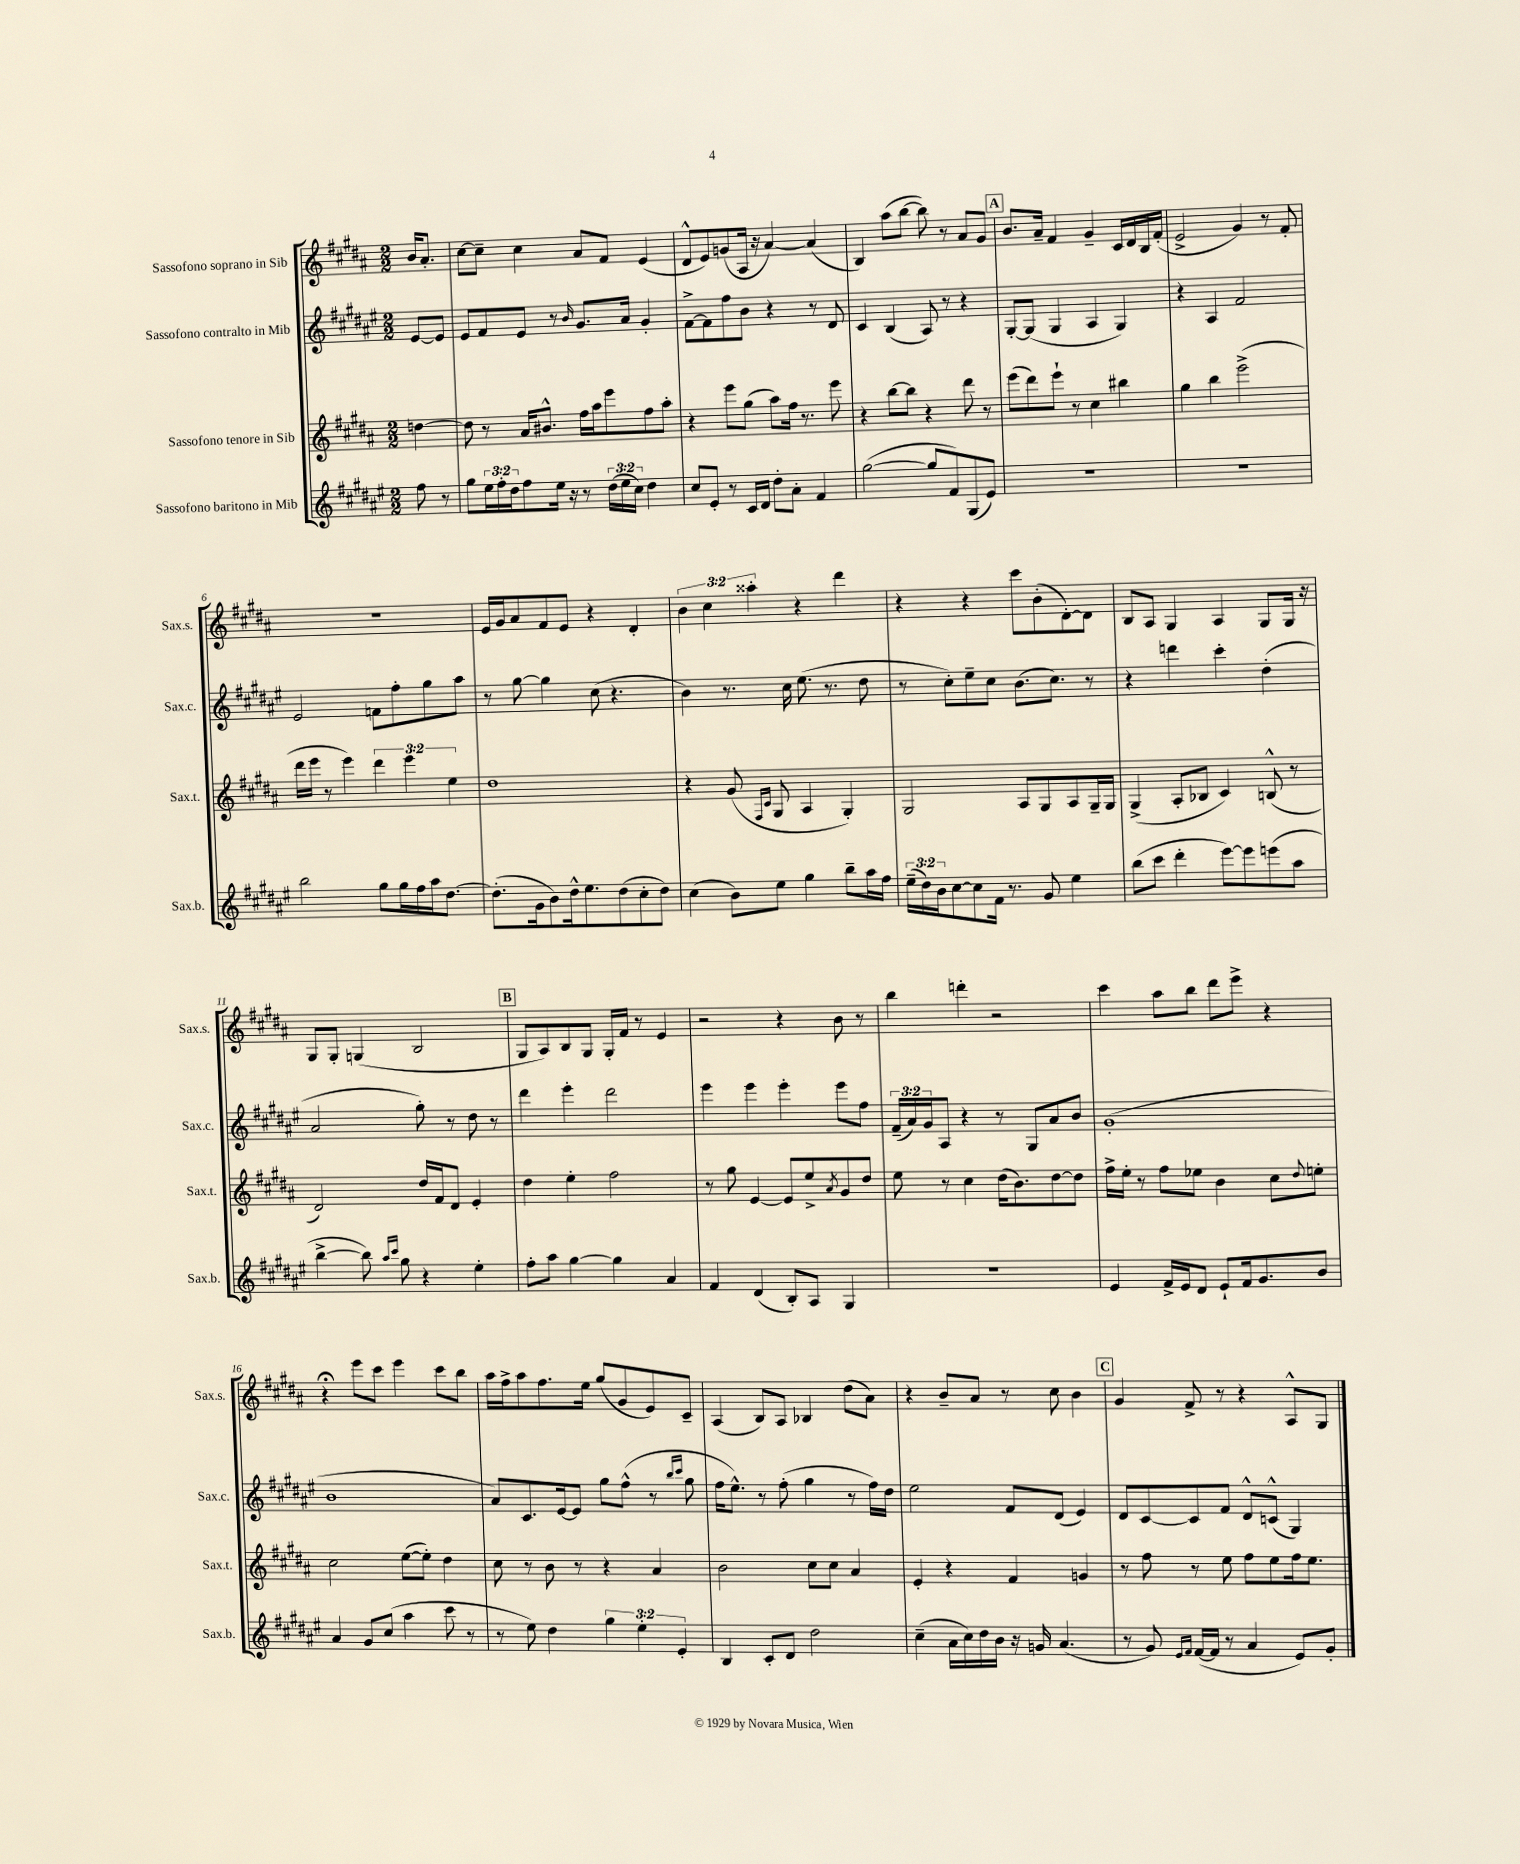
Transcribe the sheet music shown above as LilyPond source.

<<
\new StaffGroup <<
\new Staff = "s0" \with { instrumentName = "Sassofono soprano in Sib" shortInstrumentName = "Sax.s." } {
    \clef treble \key b \major \numericTimeSignature \time 2/2 \override Staff.TupletNumber.text = #tuplet-number::calc-fraction-text \partial 4
    b'16 ais'8.-. |
    cis''8~ cis''8-- cis''4 ais'8 fis'8 e'4( |
    dis'8-^ e'8) g'8( ais16 r16 ais'4~) ais'4( |
    b4) ais''8( b''8~ b''8) r8 ais'8 gis'8 |
    \mark \markup { \box "A" } b'8. ais'16-- fis'4 gis'4-- cis'16 dis'16 b16 fis'16-.( |
    e'2-> gis'4) r8 fis'8-. |
    r1 |
    e'16 gis'16 ais'8 fis'8 e'8 r4 dis'4-. |
    \tuplet 3/2 { b'4 cis''4 aisis''4-. } r4 dis'''4 |
    r4 r4 cis'''8 b'8-.( dis'8~-.) dis'8 |
    b8 ais8 gis4 ais4 gis8 gis16 r16 |
    gis8 gis8-. g4( b2 |
    \mark \markup { \box "B" } gis8 ais8) b8 gis8 gis16-. fis'16 r8 e'4 |
    r2 r4 b'8 r8 |
    b''4 d'''4-. r2 |
    cis'''4 ais''8 b''8 dis'''8 e'''8-> r4 |
    r4\fermata e'''8 cis'''8 e'''4 cis'''8 b''8 |
    ais''16 fis''16-> ais''8 fis''8. e''16 gis''8( gis'8 e'8) cis'8-- |
    ais4( b8) ais8 bes4 dis''8( ais'8) |
    r4 b'8-- ais'8 r8 cis''8 b'4 |
    \mark \markup { \box "C" } gis'4 fis'8-> r8 r4 ais8-^ gis8 \bar "|." |
}
\new Staff = "s1" \with { instrumentName = "Sassofono contralto in Mib" shortInstrumentName = "Sax.c." } {
    \clef treble \key fis \major \numericTimeSignature \time 2/2 \override Staff.TupletNumber.text = #tuplet-number::calc-fraction-text \partial 4
    eis'8~ eis'8 |
    eis'8 fis'8 eis'8 r8 \grace { b'16 } gis'8. ais'16 gis'4-. |
    fis'8~-> fis'8 fis''8 b'8 r4 r8 dis'8 |
    cis'4 b4( ais8) r8 r4 |
    \mark \markup { \box "A" } gis8~-. gis8( gis4 ais4 gis4) |
    r4 ais4 fis'2 |
    eis'2 f'8 fis''8-. gis''8 ais''8 |
    r8 gis''8~ gis''4 cis''8( r4. |
    b'4) r8. cis''16 eis''8.( r8. dis''8 |
    r8 cis''8-.) eis''8-- cis''8 b'8.( cis''8.) r8 |
    r4 d'''4 cis'''4-. dis''4-.( |
    ais'2 gis''8-.) r8 dis''8 r8 |
    \mark \markup { \box "B" } dis'''4 eis'''4-. dis'''2 |
    eis'''4 eis'''4 eis'''4-. eis'''8 fis''8 |
    \tuplet 3/2 { fis'16--( ais'16) gis'16 } ais8 r4 r8 gis8 ais'8 b'8 |
    gis'1-.( |
    b'1 |
    ais'8) cis'8. eis'16~ eis'8 gis''8 fis''8-^( r8 \grace { b''16 cis'''16 } gis''8 |
    fis''16 eis''8.-^) r8 fis''8-.( gis''4 r8 fis''16) dis''16 |
    eis''2 fis'8 dis'8( eis'4) |
    \mark \markup { \box "C" } dis'8 cis'8~ cis'8 fis'8 dis'8-^ c'8-^( gis4) \bar "|." |
}
\new Staff = "s2" \with { instrumentName = "Sassofono tenore in Sib" shortInstrumentName = "Sax.t." } {
    \clef treble \key b \major \numericTimeSignature \time 2/2 \override Staff.TupletNumber.text = #tuplet-number::calc-fraction-text \partial 4
    d''4~ |
    d''8 r8 ais'16 bis'8.-^ fis''16 ais''16 e'''8 fis''8 ais''8-. |
    r4 e'''8 gis''8( ais''8) fis''16 r8. e'''8 |
    r4 b''8~ b''8 r4 dis'''8 r8 |
    \mark \markup { \box "A" } e'''8( dis'''8) e'''8-! r8 cis''4 bis''4 |
    gis''4 b''4 e'''2->( |
    dis'''16 e'''16 r8 e'''4) \tuplet 3/2 { dis'''4 e'''4 e''4 } |
    dis''1 |
    r4 gis'8( \grace { fis16 cis'16 } gis8 ais4 gis4-.) |
    gis2 ais8 gis8 ais8 gis16-- gis16 |
    gis4->( ais8-. bes8 cis'4) b8-^( r8 |
    dis'2) dis''16 fis'16 dis'8 e'4-. |
    \mark \markup { \box "B" } dis''4 e''4-. fis''2 |
    r8 gis''8 e'4~ e'8 e''8-> \acciaccatura { ais'8 } gis'8 dis''8 |
    e''8 r8 cis''4 dis''16( b'8.) dis''8~ dis''8 |
    fis''16-> e''16-. r8 fis''8 ees''8 b'4 cis''8 \appoggiatura { dis''8 } e''8-. |
    cis''2 e''8~( e''8-.) dis''4 |
    cis''8 r8 b'8 r8 r4 ais'4 |
    b'2 cis''8 cis''8 ais'4 |
    e'4-. r4 fis'4 g'4 |
    \mark \markup { \box "C" } r8 fis''8 r8 e''8 fis''8 e''8 fis''16 e''8. \bar "|." |
}
\new Staff = "s3" \with { instrumentName = "Sassofono baritono in Mib" shortInstrumentName = "Sax.b." } {
    \clef treble \key fis \major \numericTimeSignature \time 2/2 \override Staff.TupletNumber.text = #tuplet-number::calc-fraction-text \partial 4
    fis''8 r8 |
    gis''8 \tuplet 3/2 { eis''16 fis''16-. dis''16 } fis''8 eis''16 r16 r8 \tuplet 3/2 { dis''16( eis''16 cis''16) } dis''4 |
    cis''8 eis'8-. r8 cis'16 dis'16 dis''8-. ais'8-. fis'4 |
    gis''2~( gis''8 fis'8) gis8( eis'8) |
    \mark \markup { \box "A" } R1 |
    R1 |
    b''2 gis''8 gis''16 fis''16 ais''16 dis''8.~ |
    dis''8.-.( gis'16 b'8) dis''16-^ eis''8. dis''8( cis''8-. dis''8) |
    cis''4( b'8) eis''8 gis''4 b''8-- ais''16 fis''16 |
    \tuplet 3/2 { eis''16--( dis''16) b'16 } cis''8~ cis''8 fis'16 r8. gis'8 eis''4 |
    b''8( cis'''8 dis'''4-. eis'''8~) eis'''8 e'''8( ais''8 |
    b''4~-> b''8) \grace { ais''16 cis'''16 } gis''8 r4 eis''4-. |
    \mark \markup { \box "B" } fis''8-. ais''8 gis''4~ gis''4 ais'4 |
    fis'4 dis'4( b8-.) ais8 gis4 |
    R1 |
    eis'4 fis'16-> eis'16 dis'8 eis'8-! fis'16 gis'8. b'8 |
    ais'4 gis'8 cis''8( ais''4 cis'''8 r8 |
    r8 eis''8) dis''4 \tuplet 3/2 { gis''4 eis''4-. eis'4-. } |
    b4 cis'8-. dis'8 dis''2 |
    cis''4--( ais'16 cis''16) dis''16 b'16 r16 g'16 ais'4.( |
    \mark \markup { \box "C" } r8 gis'8) \grace { eis'16 fis'16 } fis'16~( fis'16 r8 ais'4 eis'8) gis'8-. \bar "|." |
}
>>
>>
